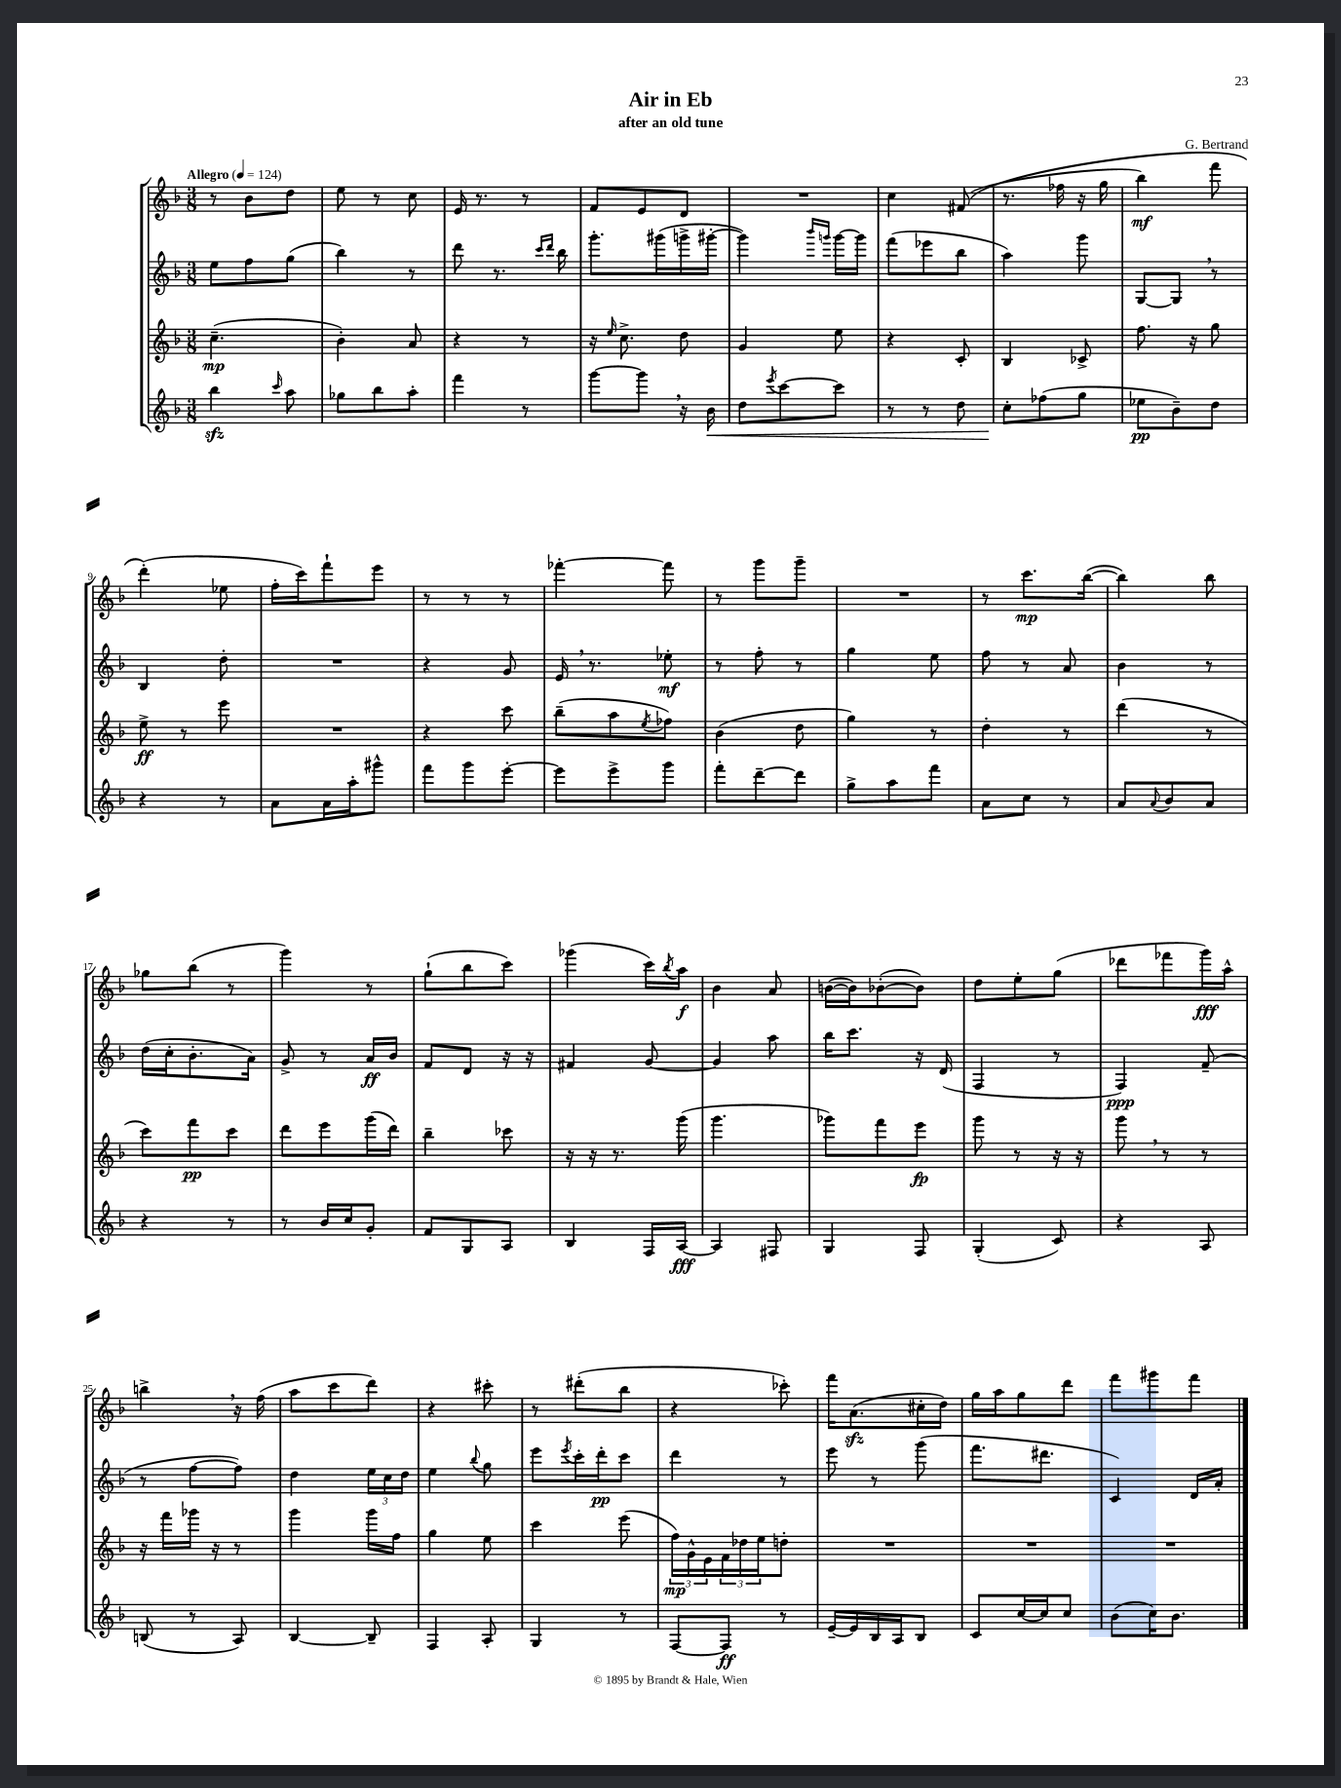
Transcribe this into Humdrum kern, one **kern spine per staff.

**kern	**dynam	**kern	**dynam	**kern	**dynam	**kern	**dynam
*part4	*part4	*part3	*part3	*part2	*part2	*part1	*part1
*staff4	*staff4	*staff3	*staff3	*staff2	*staff2	*staff1	*staff1
*clefG2	*	*clefG2	*	*clefG2	*	*clefG2	*
*k[b-]	*	*k[b-]	*	*k[b-]	*	*k[b-]	*
*M3/8	*	*M3/8	*	*M3/8	*	*M3/8	*
*MM124	*	*MM124	*	*MM124	*	*MM124	*
=1	=1	=1	=1	=1	=1	=1	=1
!	!	!	!	!	!	!LO:TX:a:B:t=Allegro	!
4bb-zz\	.	(4.cc~\	mp	8ee\L	.	8r	.
.	.	.	.	8ff\	.	8b-\L	.
16qqccc/	.	.	.	.	.	.	.
8aa\	.	.	.	(8gg\J	.	8dd\J	.
=2	=2	=2	=2	=2	=2	=2	=2
8gg-X\L	.	4b-'\)	.	4bb-\)	.	8ee\	.
8bb-\	.	.	.	.	.	8r	.
8aa'\J	.	8a/	.	8r	.	8cc\	.
=3	=3	=3	=3	=3	=3	=3	=3
4fff\	.	4r	.	8ddd\	.	16e/	.
.	.	.	.	.	.	8.r	.
.	.	.	.	8.r	.	.	.
8r	.	8r	.	.	.	8r	.
.	.	.	.	16qqccc/LL	.	.	.
.	.	.	.	16qqddd/JJ	.	.	.
.	.	.	.	16bb-\	.	.	.
=4	=4	=4	=4	=4	=4	=4	=4
[8ggg\L	.	16r	.	8.ggg'\L	.	8f/L	.
.	.	16qqee/	.	.	.	.	.
.	.	8.cc^\	.	.	.	.	.
8ggg,\J]	.	.	.	.	.	8e/	.
.	.	.	.	(16ggg#X\L	.	.	.
16r	.	8dd\	.	16gggn^\	.	8d/J	.
!	!LO:HP:b	!	!	!	!	!	!
16b-\	<	.	.	[16ggg#X'\JJ	.	.	.
=5	=5	=5	=5	=5	=5	=5	=5
8dd\L	.	4g/	.	4ggg#\])	.	4.r	.
8qeee/	.	.	.	.	.	.	.
[8ccc\	.	.	.	.	.	.	.
.	.	.	.	16qqbbb-/LL	.	.	.
.	.	.	.	16qqgggn/JJ	.	.	.
8ccc\J]	.	8ee\	.	[16ggg\LL	.	.	.
.	.	.	.	16ggg\JJ]	.	.	.
=6	=6	=6	=6	=6	=6	=6	=6
8r	.	4r	.	(8fff\L	.	4cc\	.
8r	.	.	.	8eee-X\	.	.	.
8dd\	.	8c'/	.	8bb-\J	.	((8f#X/	.
=7	=7	=7	=7	=7	=7	=7	=7
8cc'\L	.	4B-/	.	4aa\)	.	8.r	.
(8ff-X\	[	.	.	.	.	.	.
.	.	.	.	.	.	16ff-X\	.
8gg\J	.	8c-X^/	.	8ggg\	.	16r	.
.	.	.	.	.	.	16gg\	.
=8	=8	=8	=8	=8	=8	=8	=8
8ee-X\L	pp	8.ff\	.	[8G/L	.	4bb-\)	mf
8b-~\)	.	.	.	8G,/J]	.	.	.
.	.	16r	.	.	.	.	.
8dd\J	.	8gg\	.	8r	.	8fff\	.
!!LO:LB:g=z
=9	=9	=9	=9	=9	=9	=9	=9
4r	.	8ee^\	ff	4B-/	.	(4ddd'\)	.
.	.	8r	.	.	.	.	.
8r	.	8eee\	.	8dd'\	.	8ee-X\	.
=10	=10	=10	=10	=10	=10	=10	=10
8a\L	.	4.r	.	4.r	.	16ff'\LL	.
.	.	.	.	.	.	16ccc\J)	.
16a\L	.	.	.	.	.	8fff`\	.
16aa'\J	.	.	.	.	.	.	.
8ggg#X^^\J	.	.	.	.	.	8eee\J	.
=11	=11	=11	=11	=11	=11	=11	=11
8fff\L	.	4r	.	4r	.	8r	.
8ggg\	.	.	.	.	.	8r	.
[8eee'\J	.	8ccc\	.	8g/	.	8r	.
=12	=12	=12	=12	=12	=12	=12	=12
8eee\L]	.	(8bb-~\L	.	16e,/	.	[4fff-X'\	.
.	.	.	.	8.r	.	.	.
8eee^\	.	8aa\	.	.	.	.	.
.	.	8qee/	.	.	.	.	.
8ggg\J	.	8ff-X\J)	.	8ee-X'\	mf	8fff-\]	.
=13	=13	=13	=13	=13	=13	=13	=13
8fff'\L	.	(4b-\	.	8r	.	8r	.
[8ddd~\	.	.	.	8ff'\	.	8ggg\L	.
8ddd\J]	.	8dd\	.	8r	.	8ggg~\J	.
=14	=14	=14	=14	=14	=14	=14	=14
8gg^\L	.	4gg\)	.	4gg\	.	4.r	.
8aa\	.	.	.	.	.	.	.
8fff\J	.	8r	.	8ee\	.	.	.
=15	=15	=15	=15	=15	=15	=15	=15
8a\L	.	4dd'\	.	8ff\	.	8r	.
8cc\J	.	.	.	8r	.	8.ccc\L	mp
8r	.	8r	.	8a/	.	.	.
.	.	.	.	.	.	([16bb-\Jk	.
=16	=16	=16	=16	=16	=16	=16	=16
8a/L	.	(4ddd\	.	4b-\	.	4bb-\])	.
8qqa/	.	.	.	.	.	.	.
8b-/	.	.	.	.	.	.	.
8a/J	.	8r	.	8r	.	8bb-\	.
!!LO:LB:g=z
=17	=17	=17	=17	=17	=17	=17	=17
4r	.	8ccc\L)	.	(16dd\LL	.	8gg-X\L	.
.	.	.	.	16cc'\J	.	.	.
.	.	8fff\	pp	8.b-'\	.	(8bb-\J	.
8r	.	8ccc\J	.	.	.	8r	.
.	.	.	.	16a\Jk)	.	.	.
=18	=18	=18	=18	=18	=18	=18	=18
8r	.	8ddd\L	.	8g^/	.	4ggg\)	.
16b-/LL	.	8eee\	.	8r	.	.	.
16cc/J	.	.	.	.	.	.	.
8g'/J	.	(16ggg\L	.	16a/LL	ff	8r	.
.	.	16ddd\JJ)	.	16b-/JJ	.	.	.
=19	=19	=19	=19	=19	=19	=19	=19
8f/L	.	4bb-~\	.	8f/L	.	(8gg`\L	.
8G/	.	.	.	8d/J	.	8bb-\	.
8A/J	.	8ccc-X\	.	16r	.	8ccc\J)	.
.	.	.	.	16r	.	.	.
=20	=20	=20	=20	=20	=20	=20	=20
4B-/	.	16r	.	4f#X/	.	(4ggg-X\	.
.	.	16r	.	.	.	.	.
.	.	8.r	.	.	.	.	.
16F/LL	.	.	.	[8g/	.	16ccc\LL)	.
.	.	.	.	.	.	8qbb-/	.
[16A/JJ	fff	(16ggg\	.	.	.	16aa\JJ	f
=21	=21	=21	=21	=21	=21	=21	=21
4A/]	.	4.ggg\	.	4g/]	.	4b-\	.
8F#X/	.	.	.	8aa\	.	8a/	.
=22	=22	=22	=22	=22	=22	=22	=22
4G/	.	8ggg-X\L)	.	16bb-\KL	.	([16bn\LL	.
.	.	.	.	8.ccc\J	.	16b\J])	.
.	.	8fff\	.	.	.	([8b-X'\	.
8F/	.	8eee\J	fp	16r	.	8b-\J])	.
.	.	.	.	(16d/	.	.	.
=23	=23	=23	=23	=23	=23	=23	=23
(4G'/	.	8ggg\	.	4F/	.	8dd\L	.
.	.	8r	.	.	.	8ee'\	.
8c/)	.	16r	.	8r	.	(8gg\J	.
.	.	16r	.	.	.	.	.
=24	=24	=24	=24	=24	=24	=24	=24
4r	.	8ggg,\	.	4F/)	ppp	8ddd-X\L	.
.	.	8r	.	.	.	8fff-X\	.
8A/	.	8r	.	(8f~/	.	16ggg\L)	fff
.	.	.	.	.	.	16aa^^\JJ	.
!!LO:LB:g=z
=25	=25	=25	=25	=25	=25	=25	=25
(8Bn/	.	16r	.	8r	.	4bbn^,\	.
.	.	16fff\LL	.	.	.	.	.
8r	.	16ggg-X\JJ	.	[8ff\L	.	.	.
.	.	16r	.	.	.	.	.
8A/)	.	8r	.	8ff\J])	.	16r	.
.	.	.	.	.	.	(16ff\	.
=26	=26	=26	=26	=26	=26	=26	=26
[4B-/	.	4ggg\	.	4dd\	.	8aa\L	.
.	.	.	.	.	.	8ccc\	.
8B-~/]	.	16ggg\LL	.	24ee\LL	.	8ddd\J)	.
.	.	.	.	24cc\	.	.	.
.	.	16ff\JJ	.	.	.	.	.
.	.	.	.	24dd\JJ	.	.	.
=27	=27	=27	=27	=27	=27	=27	=27
4F/	.	4gg\	.	4ee\	.	4r	.
.	.	.	.	8qqbb-/	.	.	.
8A'/	.	8ee\	.	8gg\	.	8ccc#X'\	.
=28	=28	=28	=28	=28	=28	=28	=28
4G/	.	4ccc\	.	8eee\L	.	8r	.
.	.	.	.	8qeee/	.	.	.
.	.	.	.	16ccc'\L	.	(8ddd#X'\L	.
.	.	.	.	16ddd'\J	pp	.	.
8r	.	(8eee\	.	8ccc\J	.	8bb-\J	.
=29	=29	=29	=29	=29	=29	=29	=29
[8F/L	.	24ff\LL)	mp	4ddd\	.	4r	.
.	.	24g^^\	.	.	.	.	.
.	.	24e\	.	.	.	.	.
8F/J]	ff	24f\	.	.	.	.	.
.	.	24dd-X\	.	.	.	.	.
.	.	24ee\J	.	.	.	.	.
8r	.	8ddn'\J	.	8r	.	8ccc-X'\)	.
=30	=30	=30	=30	=30	=30	=30	=30
[16e~/LL	.	4.r	.	8eee\	.	16fff\KL	.
16e/]	.	.	.	.	.	(8.azz\	.
16B-/	.	.	.	8r	.	.	.
16A/J	.	.	.	.	.	.	.
8B-/J	.	.	.	(8ggg\	.	16cc#X'\L	.
.	.	.	.	.	.	16dd\JJ)	.
=31	=31	=31	=31	=31	=31	=31	=31
8c/L	.	4.r	.	8.fff\L	.	16gg\LL	.
.	.	.	.	.	.	16aa\J	.
[16cc/L	.	.	.	.	.	8gg\	.
16cc/J]	.	.	.	8.ddd#X\J	.	.	.
8cc/J	.	.	.	.	.	8ddd\J	.
=32	=32	=32	=32	=32	=32	=32	=32
(8b-\L	.	4.r	.	4c/)	.	8fff\L	.
16cc\K)	.	.	.	.	.	8ggg#X\	.
8.b-\J	.	.	.	.	.	.	.
.	.	.	.	16d/LL	.	8fff\J	.
.	.	.	.	16a'/JJ	.	.	.
==	==	==	==	==	==	==	==
*-	*-	*-	*-	*-	*-	*-	*-
